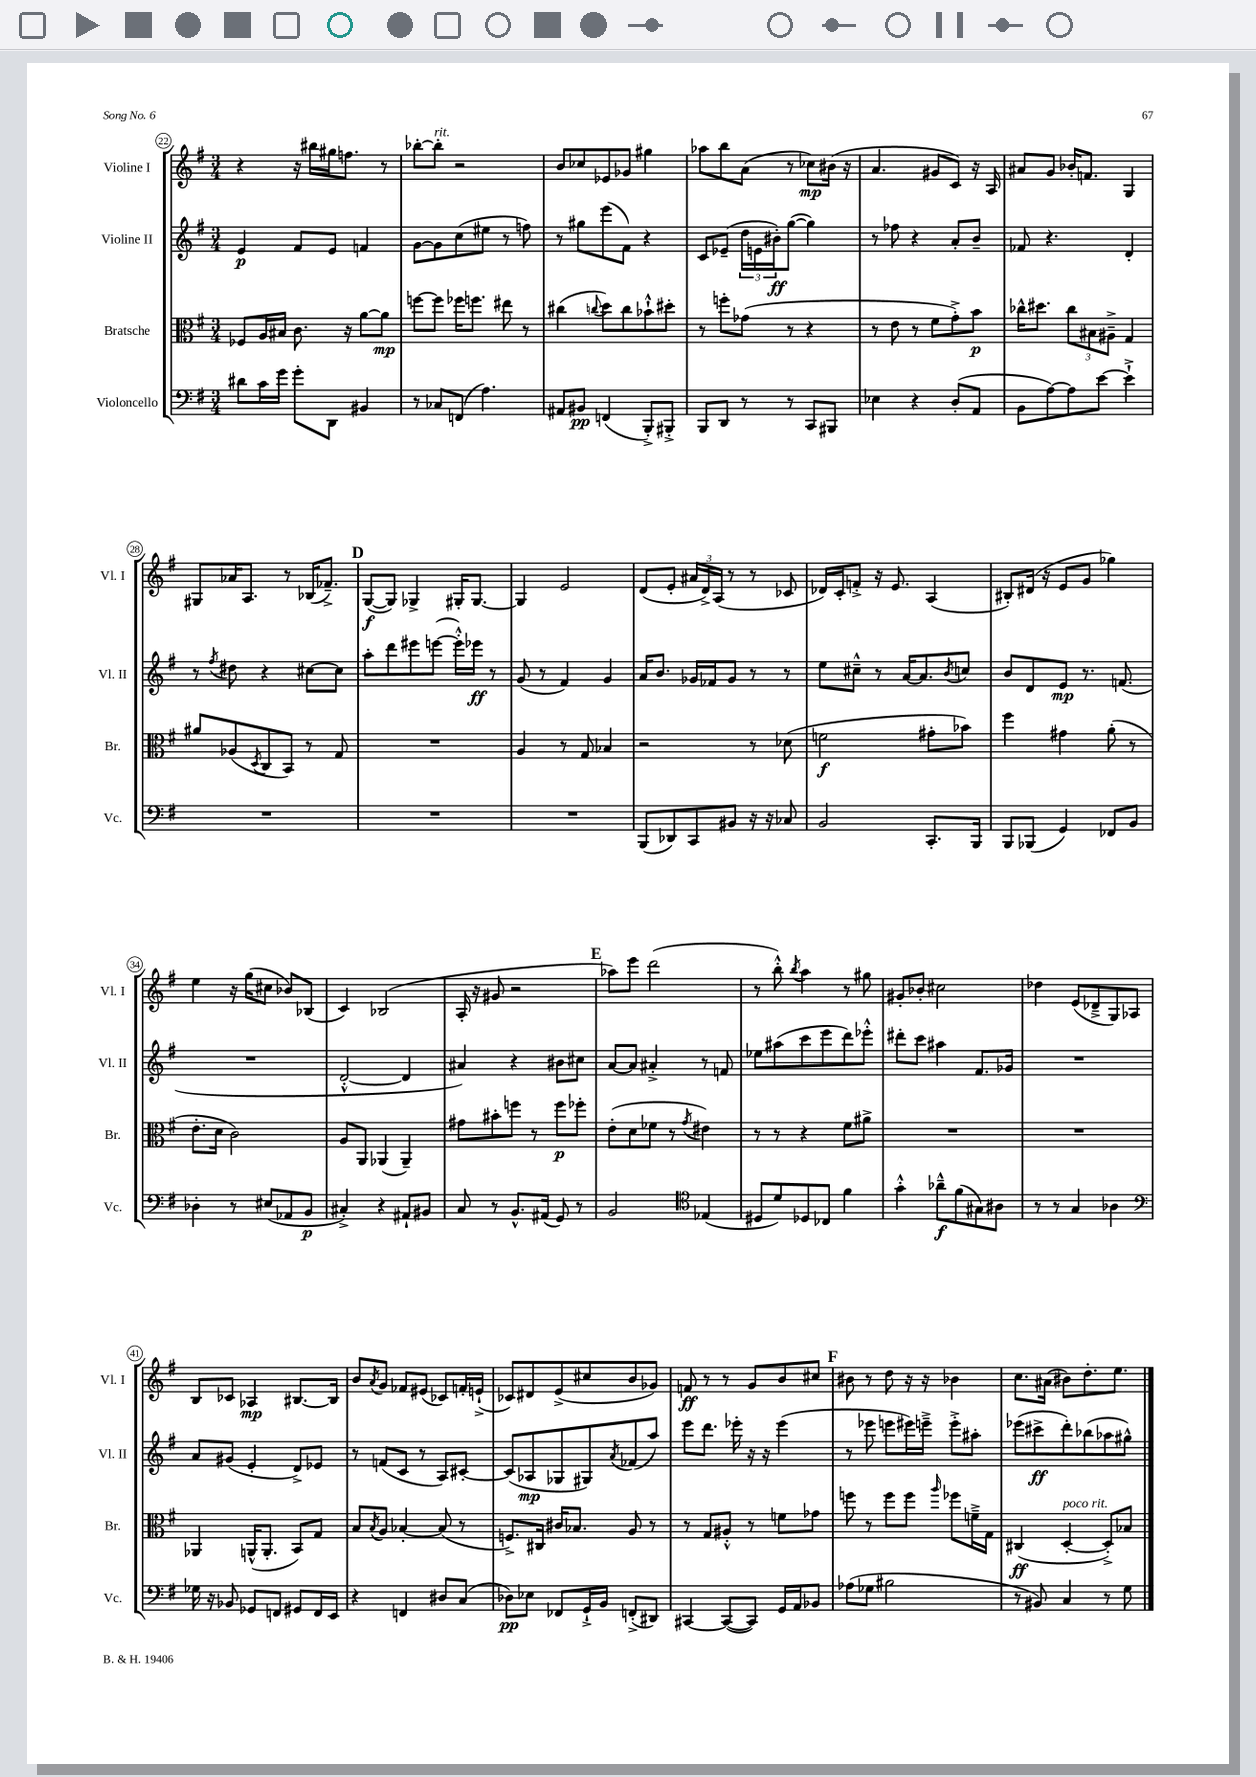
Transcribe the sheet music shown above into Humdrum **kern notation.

**kern	**kern	**kern	**kern
*staff4	*staff3	*staff2	*staff1
*clefF4	*clefC3	*clefG2	*clefG2
*k[f#]	*k[f#]	*k[f#]	*k[f#]
*M3/4	*M3/4	*M3/4	*M3/4
8d#\L	8F-/L	4e/	4r
16c\L	16A/L	.	.
16g\JJ	16B#/JJ	.	.
8g'\L	8.c\	8f#/L	16r
.	.	.	16bb#\LL
8DD\J	.	8e/J	16gg#\J
.	16r	.	8.ff\J
4BB#/	[8a\L	4f/	.
.	8a\]J	.	8r
=	=	=	=
8r	[8ff\L	[8g\L	[8bb-'\L
8C-/L	8ff\]J	8g\]	8bb-'\]J
(8FF/J	16ff-\LK	(8cc\	2r
.	8.ff\J	.	.
4.A\)	.	8ee#\J	.
.	8ee#\	8r	.
.	8r	8ff\)	.
=	=	=	=
8AA#/L	(4cc#\	8r	8b/L
8BB#/J	.	8gg#\L	8cc-/
.	8qqcc/	.	.
(4FF/	8dd\L)	(8eee\	8e-/
.	8cc\	8f#\J)	8g-/J
8BBB'^/L)	8b-`^^\	4r	4gg#\
8BBB#'^/J	8dd#'\J	.	.
=	=	=	=
8BBB/L	8r	8c/L	8aa-\L
8DD/J	8ff'\L	(8e-~/J	8bb\
8r	(8g-\J	24dd\LL	(8a\J
.	.	24e\	.
.	.	24b#'\J)	.
8r	8r	([8gg\J	8r
8CC/L	4r	4gg\])	8cc-\L)
8BBB#/J	.	.	(16b#\Jk
.	.	.	16r
=	=	=	=
4E-\	8r	8r	4.a/
.	8e\	8ff-\	.
4r	8r	4r	.
.	8f#\L	.	8g#/L
(8D'/L	8g'^\)	8a'/L	8c/J)
8AA/J	8b\J	8b~/J	16r
.	.	.	16A/
=	=	=	=
8BB\L	16cc-^^\LK	8f-/	8a#/L
.	8.dd#\J	.	.
[8A\)	.	4.r	8g/J
8A\]	12cc-\L	.	16b-'/LK
.	.	.	8.f/J
.	12B#\	.	.
[8e\J	.	.	.
.	12A#~^\J	.	.
4e`^\]	4G/	4d'/	4G/
=	=	=	=
2.r	8a#/L	8r	8G#/L
.	.	8qff#/	.
.	(8A-/	8dd#\	16a-/K
.	.	.	8.A/J
.	8qD/	.	.
.	8C/	4r	.
.	8BB/J)	.	8r
.	8r	[8cc#\L	(16B-/LK
.	.	.	8.f-~^/J)
.	8G/	8cc#\]J	.
=	=	=	=
2.r	2.r	8aa'\L	([8G/L
.	.	8ddd\	8G/]J)
.	.	8eee#\	4G-^/
.	.	([8eee\J	.
.	.	16eee'^^\]LL)	16G#'/LK
.	.	16eee-\JJ	[8.G#/J
.	.	8r	.
=	=	=	=
2.r	4A/	(8g/	4G#/]
.	.	8r	.
.	8r	4f#/)	2e/
.	8G/	.	.
.	4B-/	4g/	.
=	=	=	=
(8BBB/L	2r	16a/LK	(8d/L
.	.	8.b/J	.
8DD-/)	.	.	8e'/J
8CC/	.	16g-/LL	24a#/LL
.	.	.	24d^/)
.	.	16f-/J	.
.	.	.	(24A/JJ
8BB#/J	.	8g-/J	8r
16r	8r	8r	8r
16r	.	.	.
8C-/	(8d-\	8r	8c-/
=	=	=	=
2BB/	2f\	8ee\L	16d-/LL)
.	.	.	16c'/J
.	.	8cc#~^^\J	8f'^/J
.	.	8r	16r
.	.	.	8.e/
.	.	[16a/LK	.
.	.	8.a/]	.
8.CC'/L	8g#'\L	.	(4A/
.	.	8qb/	.
.	8b-\J)	8cc/J	.
16BBB/Jk	.	.	.
=	=	=	=
8BBB/L	4ff#\	8b/L	8B#'/L)
(8BBB-/J	.	8d/	(16d#/Jk
.	.	.	16r
4GG/)	4g#\	8e/J	8e/L
.	.	8.r	8g/J
8FF-/L	(8a'\	.	4gg-\)
.	.	(8.f/	.
8BB/J	8r	.	.
=	=	=	=
4D-'\	8.e'\L	2.r	4ee\
.	16d\Jk	.	.
8r	2c\)	.	16r
.	.	.	(16gg\LK
(8E#/L	.	.	8cc#\J
8AA-/	.	.	8b-/L)
8BB/J	.	.	(8B-/J
=	=	=	=
4C#'^/)	8A/L	[2d'^^/	4c/)
.	8AA/J	.	.
4r	(4AA-/	.	(2B-/
8AA#`/L	4AA-~/)	4d/]	.
8BB#/J	.	.	.
=	=	=	=
8C/	8g#\L	4a#/)	16A'/
.	.	.	16r
8r	8b#'\	.	8g#/
8.BB^^/L	8ff\J	4r	2r
.	8r	.	.
(16AA#/Jk	.	.	.
8GG/)	8ff\L	8b#\L	.
8r	8ff-'\J	8cc#\J	.
=	=	=	=
2BB/	(8e'\L	[8a/L	8aa-\L)
.	8d\	8a/]J	8eee\J
.	8f-\J	4a#'^/	(2ddd\
.	8r	.	.
*clefC4	*	*	*
.	8qg/	.	.
(4E-/	4e#\)	8r	.
.	.	8f/	.
=	=	=	=
8D#/L	8r	8ee-\L	8r
8d/)	8r	(8aa#\	8bb'^^\)
.	.	.	8qbb/
8D-/	4r	8ccc\	4aa\
8C-/J	.	8eee\	.
4f#\	8f#\L	8ddd\)	8r
.	8a#^\J	8eee-'^^\J	8gg#\
=	=	=	=
4g'^^\	2.r	8ddd#'\L	8g#'/L
.	.	8ccc\J	8b-'/J
8a-~^^\L	.	4aa#\	2cc#\
(8f#\	.	.	.
8G#\)	.	8.f#/L	.
8A#\J	.	.	.
.	.	16g-/Jk	.
=	=	=	=
8r	2.r	2.r	4dd-\
8r	.	.	.
4G/	.	.	(8e/L
.	.	.	8d-~^/
4A-\	.	.	8G/)
.	.	.	8A-/J
=	=	=	=
*clefF4	*	*	*
16G-\	4AA-/	8a/L	8B/L
16r	.	.	.
8BB-/	.	(8g#/J	8c-/J
8GG-/L	(16AA^^/LK	4e'/	4A-/
.	8.AA'/J	.	.
8FF/J	.	.	.
8GG#/L	8BB/L)	8d^/L)	[8.B#/L
16FF/L	8G/J	8e-/J	.
16EE/JJ	.	.	16B#/]Jk
=	=	=	=
4r	8B/L	8r	8b/L
.	8qB/	.	8qa/
.	8A/J	(8f/L	8g/J
4FF/	[4B-'/	8c/J	8f-/L
.	.	8r	(8e#/J
8D#/L	(8B-/]	8A/L)	8c-/L)
(8C/J	8r	[8c#'/J	16f'/L
.	.	.	(16e`^/JJ
=	=	=	=
8D-\L)	8.F^/L)	(8c#/]L	8c-/L)
8E-\J	.	8A-/	8d#/
.	16C#/Jk	.	.
8FF-/L	16c#/LK	8G-/	(8e^/
.	8.B-/J	.	.
16GG`^/L	.	8G#/)	8cc#/
16BB/JJ	.	.	.
.	.	8qa/	.
(8FF'^/L	8A/	(8f-/	8b/
8DD#/J)	8r	8aa/J)	8g-/J)
=	=	=	=
[4CC#/	8r	8eee\L	8f/
.	8G/L	8.ddd\J	8r
(8CC#/_L	8A#'^^/J	.	8r
.	.	16eee-'\	.
8CC#/]J)	8r	16r	8g/L
.	.	16r	.
16GG/LL	8f\L	(4eee-\	8b/
16AA/J	.	.	.
8BB-/J	8g-\J	.	8cc#/J
=	=	=	=
(8A-\L	8ff\	8r	8b#\
8G-\J	8r	8eee-\	8r
2B#\	8ff\L	8eee\L	8dd\
.	8ff\J	16eee#\L)	16r
.	.	16eee~^\JJ	16r
.	16qqaa/	.	.
.	8ff-\L	8eee'^\L	4b-\
.	16f~^\L	8aa#'\J	.
.	16G\JJ	.	.
=	=	=	=
8r	(4C#/	(8eee-\L	8.cc\L
8BB#/)	.	8ccc#^\	.
.	.	.	(16a#\Jk
4C/	[4D'/	8ddd'\)	8b#\L)
.	.	(8bb-\	8.dd'\
8r	8D'^/]L)	8aa-\	.
.	.	.	8.ee\J
8G\	8B-/J	8gg#^^\J)	.
==	==	==	==
*-	*-	*-	*-
